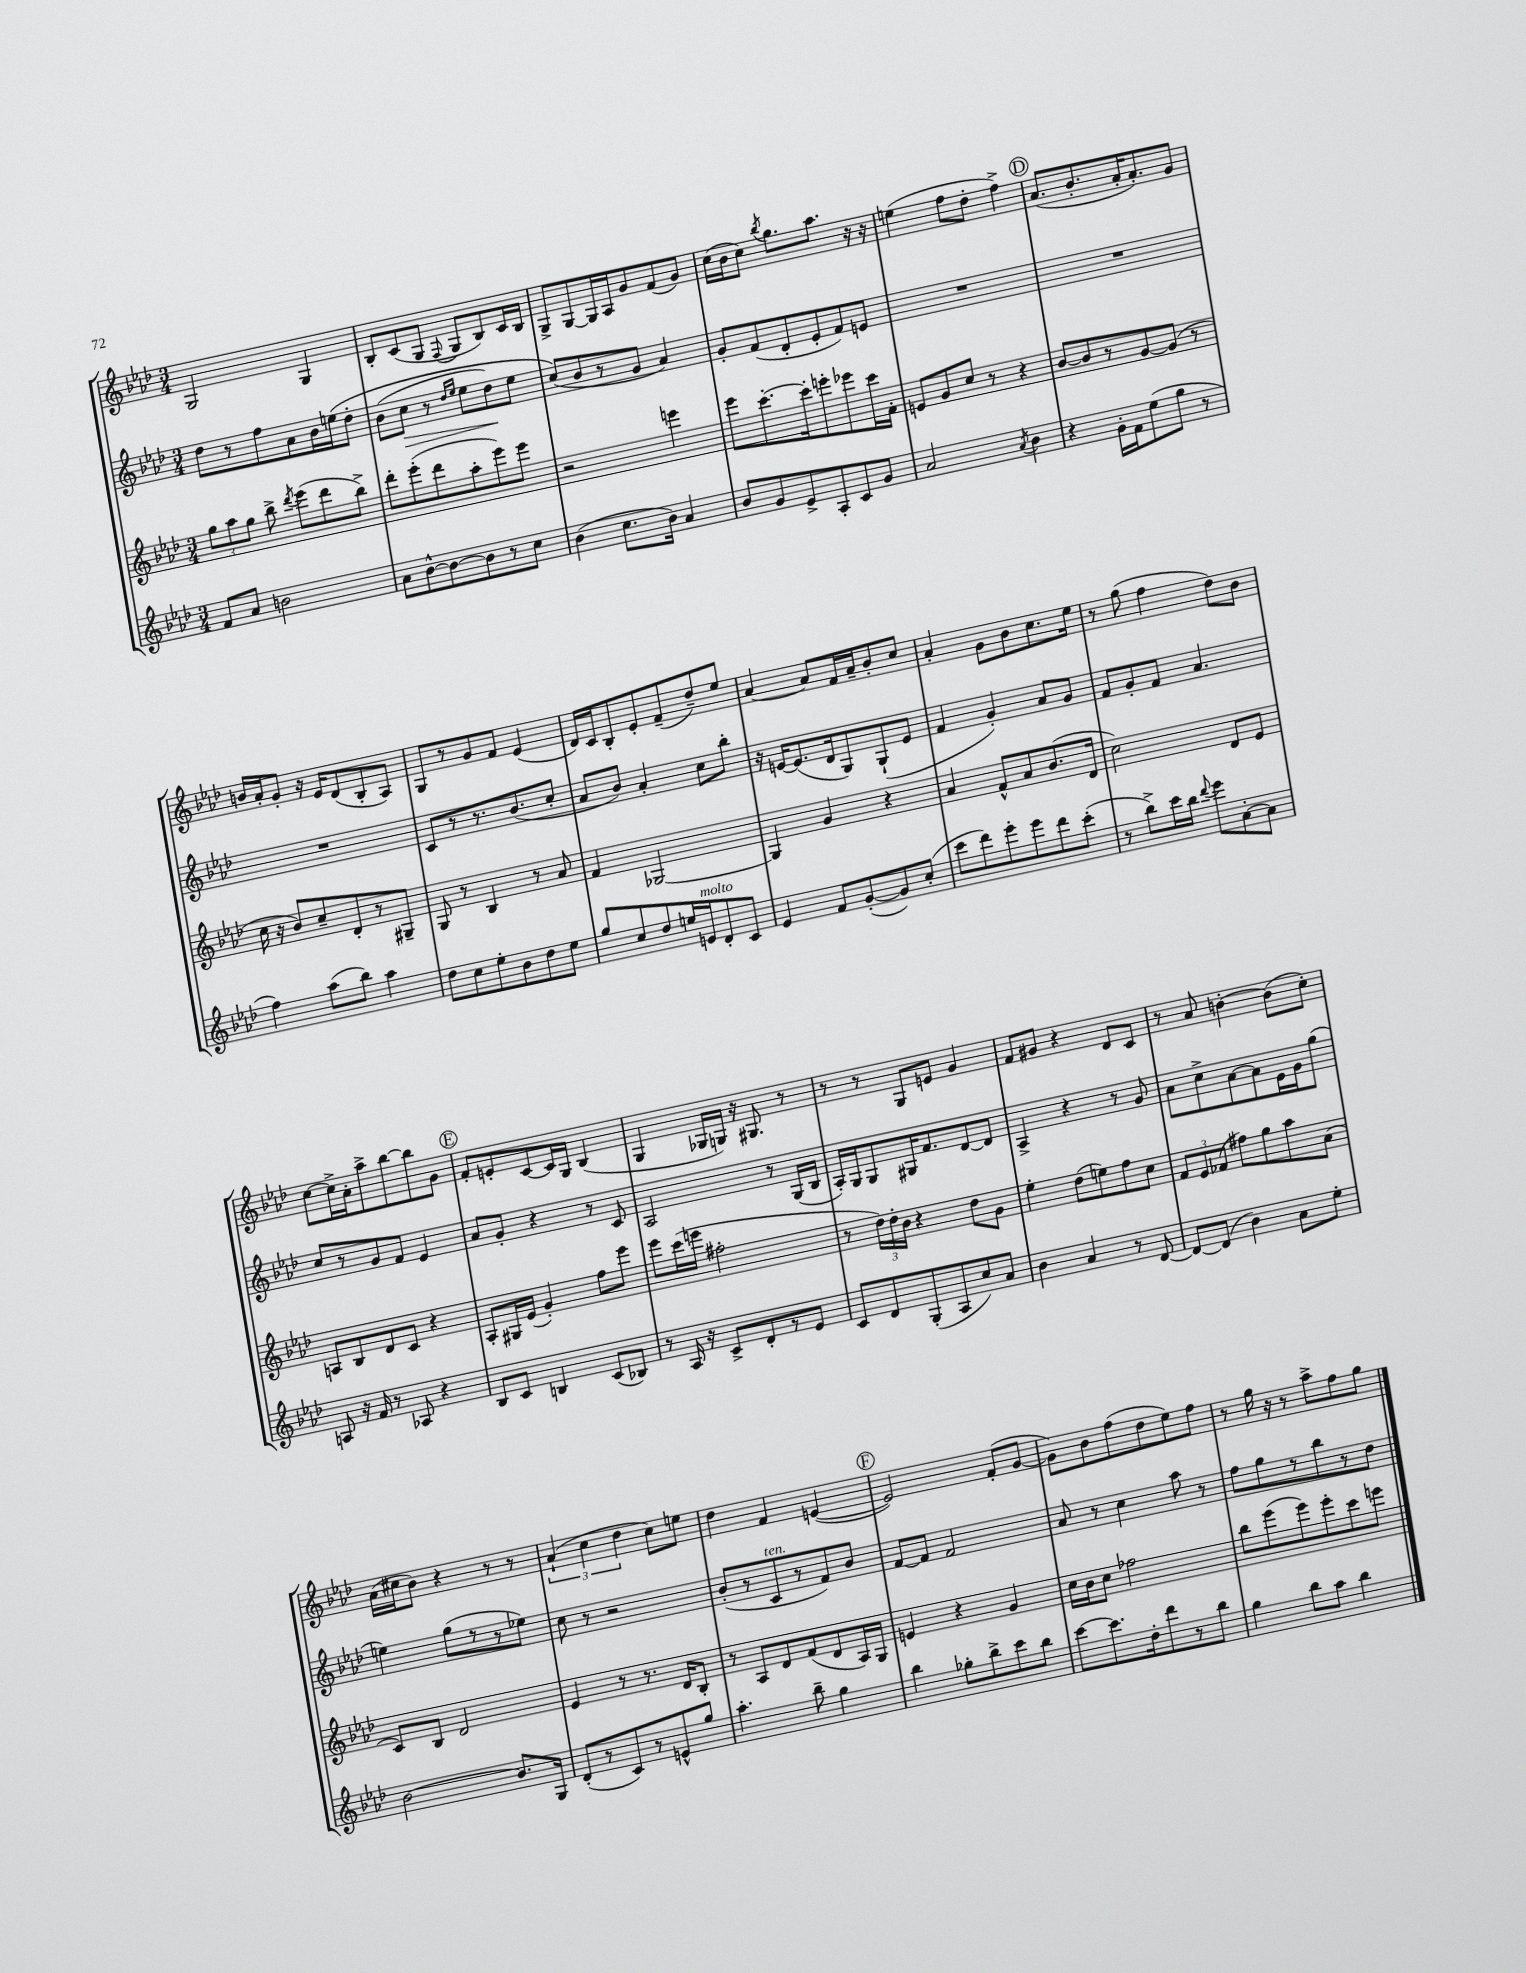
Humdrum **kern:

**kern	**kern	**kern	**kern
*staff4	*staff3	*staff2	*staff1
*clefG2	*clefG2	*clefG2	*clefG2
*k[b-e-a-d-]	*k[b-e-a-d-]	*k[b-e-a-d-]	*k[b-e-a-d-]
*M3/4	*M3/4	*M3/4	*M3/4
8f	12gg	8dd-	2G
.	12aa-	.	.
8a-	.	8r	.
.	12gg	.	.
2b	8bb-^	8ff	.
.	8qddd-	.	.
.	(8eee-	8a-	.
.	8ddd-	16b-	4G
.	.	&(16ee	.
.	8bb-^)	8dd-'	.
=	=	=	=
8a-	8ddd-'	(8b-	8B-'
[8b-^^	(8eee-'	8cc	(8c
8b-_	8ddd-	8r	8G
.	.	16qqdd-	.
.	.	16qqee-	8qqF
8b-]	8aa-'	8ee-	8G
8r	8eee-)	8dd-)	8B-)
8cc	8eee-	8ee-	16c
.	.	.	16B-
=	=	=	=
(4b-	2r	(8cc&)	8G^
.	.	8b-	[8G
8.cc	.	8r	16G]
.	.	.	16A-
.	.	8g	8g
16b-)	.	.	.
4a-	4eee	4a-)	(8f
.	.	.	8g)
=	=	=	=
8b-	8eee-	8g'	(16cc
.	.	.	16b-
8g	[8.ccc'	(8f	8cc)
.	.	.	8qbb-
8e-^	.	8d-'	8.gg
.	16ccc']	.	.
8A-'	8eee'	8e-'	.
.	.	.	8.aa-
8c	8eee-	8f)	.
8g	16ccc	8e	16r
.	16f'	.	16r
=	=	=	=
2a-	8e	2.r	(4ee
.	8g	.	.
.	8cc	.	8ff
.	8r	.	8dd-'
8qa-	.	.	.
4b-	4r	.	4ff^)
=	=	=	=
4r	[8b-	2.r	(8.a-
.	8b-]	.	.
.	.	.	8.b-'
16g'	8r	.	.
16f	.	.	.
(8ee-	[8g	.	16a-'
.	.	.	8.a-')
8gg	(8g]	.	.
8r	8r	.	8g
=	=	=	=
4ff)	16cc	2.r	16b
.	16r	.	16a-'
.	8b-)	.	8g'
(8aa-	8cc~	.	16r
.	.	.	16e-
8bb-)	8d-'	.	(8d-
4aa-	8r	.	8B-'
.	8G#~	.	8A-)
=	=	=	=
8dd-	8G	8c	8G
8cc	8r	8r	8r
8ee-'	4B-	8.r	8g
8b-	.	.	8f
.	.	(8.b-	.
8dd-	8r	.	(4e-
8ee-	8a-	8cc'	.
=	=	=	=
8gg	4f	8a-	16d-)
.	.	.	16c
8cc	.	8b-)	8B-'
8dd-	[2G-	4a-'	8e-'
16ee	.	.	(8f~
16e	.	.	.
8d-'	.	8cc	8dd-~)
8c	.	8bb-'	8ee-
=	=	=	=
4e-	4G-]	16r	[4a-
.	.	[16e	.
.	.	(8.e]	.
8f	4g	.	8a-]
.	.	16d-	.
([8g'	.	8G)	16f
.	.	.	16a-~
8g])	4r	(8G`	8b-'
(8cc'	.	8e	8cc
=	=	=	=
8ccc	4a-	4f	4a-'
8ddd-)	.	.	.
8eee-'	8f^^	4g')	8g
8eee-	8a-	.	8b-
8ddd-	(8.b-	8a-	8.cc
(8ccc'	.	8g	.
.	16d-	.	16ee-
=	=	=	=
8r	2cc)	8f	8r
8bb-^)	.	8g'	(8gg
16ccc	.	8f	4ff
16bb-	.	.	.
8qqddd-	.	.	.
8eee-	.	4.a-	.
[8a-'	8d-	.	8dd-)
8a-]	8e-	.	8b-
=	=	=	=
8A	8A	8cc	[8cc
16r	8B-	8r	16cc^]
16f	.	.	16a-'
8r	8d-	8g	8aa-^
8A-	8c	8f	[8bb-
4r	4r	4e-	8bb-]
.	.	.	8g
=	=	=	=
8B-	8A-'	8a-	8f'
8c	16G#	8g'	8e'
.	(16e-	.	.
4B	4g')	4r	[8c
.	.	.	16c]
.	.	.	16G
(8c	8ff	8r	(4B-
8B-)	8eee-	8c	.
=	=	=	=
8r	8eee-	2A-	4G
16A-	(16ccc	.	.
16r	16eee	.	.
8c^	2ff#'	.	16G-
.	.	.	16G)
8d-'	.	.	16r
.	.	.	8.G#
8r	.	8r	.
8e-	.	(16G	8r
.	.	16B-	.
=	=	=	=
8c	8r	16A-')	8r
.	.	16G	.
8d-	24dd-)	8G	8r
.	24dd-'	.	.
.	24b-	.	.
(8G'	4r	16G#	8G
.	.	8.f	.
8A-	.	.	8e
8cc)	8dd-	[8d-	4g
8a-	8g	8d-]	.
=	=	=	=
4b-	4ee-'	4A-^	8f
.	.	.	8g#
4a-	(8dd-	4r	4r
.	8ee)	.	.
8r	8ff	8r	8d-
[8d-	8cc	8g	8c
=	=	=	=
8d-_	12f	8a-	8r
.	12e-	.	.
(8d-]	.	8cc^	8a-
.	(12f-	.	.
4b-)	8ff#)	[8a-	[4b'
.	8gg	8a-]	.
8a-	8aa-	16e-	(8b]
.	.	16g	.
8ee-'	(8a-	(8gg	8cc')
=	=	=	=
[2b-	8c)	4ee)	(16a-
.	.	.	16cc#
.	8B-	.	8b-)
.	2d-	(8gg	4r
.	.	8r	.
8.b-]	.	8r	8r
.	.	8ee-)	8r
16G	.	.	.
=	=	=	=
(8d-'	4e-	8cc	(6a-`
8r	.	8r	.
.	.	.	6cc
8c)	8r	2r	.
.	.	.	6dd-
8r	8.r	.	.
8e^^	.	.	8cc)
.	16d-	.	.
8gg	8B-'	.	8ee
=	=	=	=
4.aa-'	8r	(8b-'	4dd-
.	8A-	8r	.
.	8d-	8c	4f
8bb-~	(8f	8r	.
4gg	8d-	8f)	([4e
.	16A-)	8b-	.
.	16G	.	.
=	=	=	=
4bb-	4e	[8f	2e])
.	.	8f]	.
8gg-'	4r	2f	.
8bb-^	.	.	.
8ccc	4g	.	(8f'
8bb-	.	.	[8g
=	=	=	=
[8ccc	16cc	8a-	8g])
.	16b-	.	.
8.ccc]	8cc	8r	8b-
.	2ff-	4cc	(8ff
16dd-'	.	.	.
8ddd-	.	.	8dd-
8r	.	8aa-	8ee-)
8bb-	.	8r	8ff
=	=	=	=
4gg	8bb-	8ff	8r
.	(8eee-	8gg	16gg
.	.	.	16r
8bb-	8eee-)	8r	8r
8aa-	8eee-'	8bb-	8aa-^
4bb-	8ccc	8r	8ff
.	8eee	8dd-	8gg
==	==	==	==
*-	*-	*-	*-
